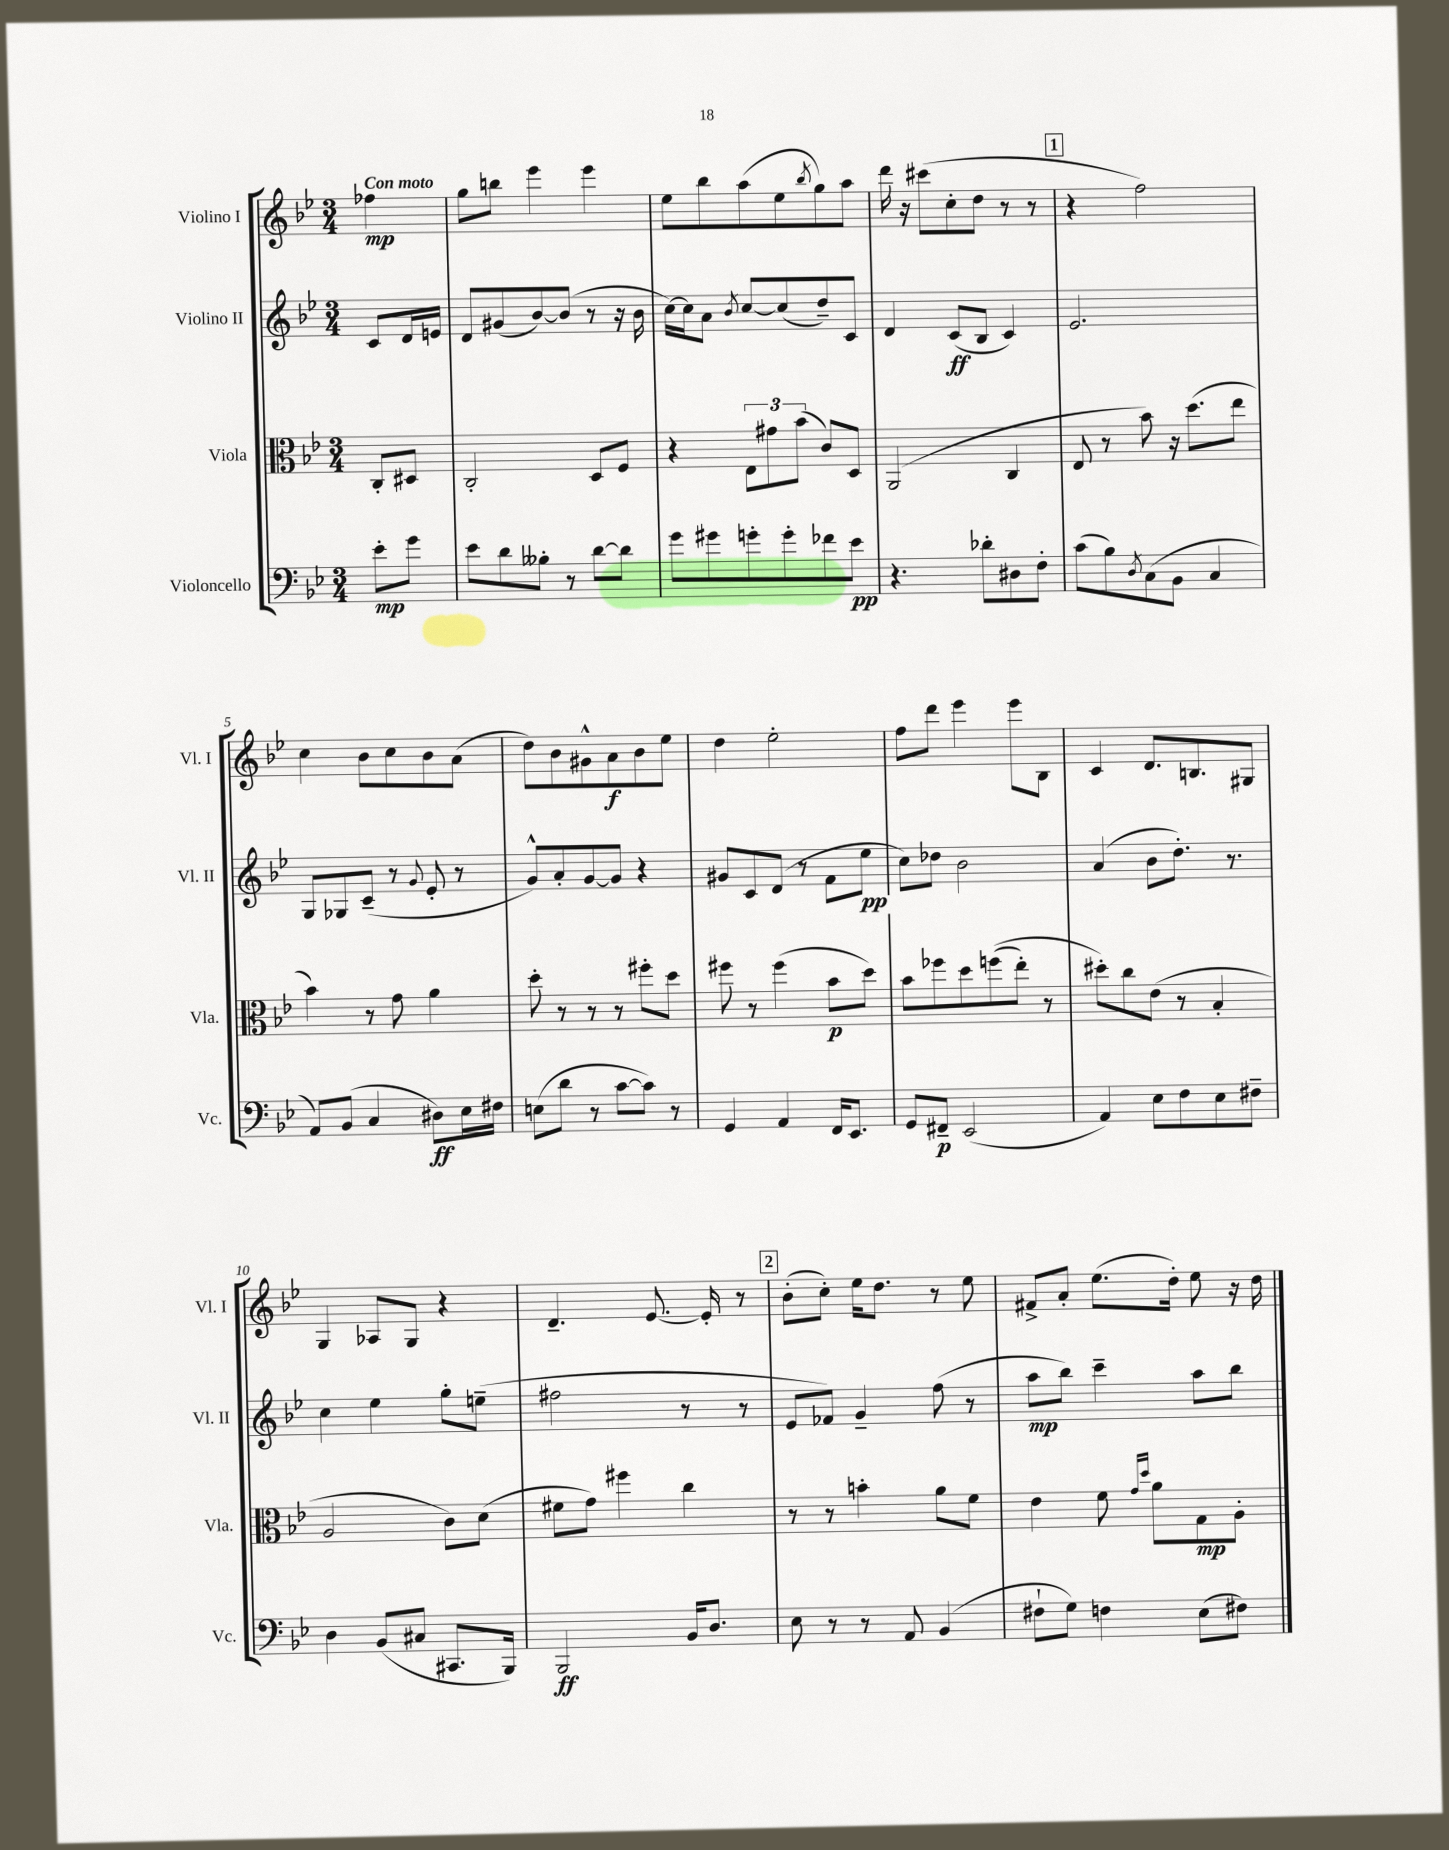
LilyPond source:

<<
\new StaffGroup <<
\new Staff = "s0" \with { instrumentName = "Violino I" shortInstrumentName = "Vl. I" } {
    \clef treble \key bes \major \numericTimeSignature \time 3/4 \partial 4 \tempo "Con moto"
    fes''4\mp |
    g''8 b''8 ees'''4 ees'''4 |
    ees''8 bes''8 a''8( ees''8 \acciaccatura { bes''8 } g''8) a''8 |
    d'''16 r16 cis'''8( c''8-. d''8 r8 r8 |
    \mark \markup { \box "1" } r4 f''2) |
    c''4 bes'8 c''8 bes'8 a'8( |
    d''8) bes'8 gis'8-^ a'8\f bes'8 ees''8 |
    d''4 ees''2-. |
    f''8 d'''8 ees'''4 ees'''8 bes8 |
    c'4 d'8. b8. gis8 |
    g4 aes8 g8 r4 |
    d'4.-- ees'8.~ ees'16-. r8 |
    \mark \markup { \box "2" } bes'8-.( c''8-.) ees''16 d''8. r8 ees''8 |
    fis'8-> a'8-. ees''8.( d''16-.) ees''8 r16 d''16 \bar "|." |
}
\new Staff = "s1" \with { instrumentName = "Violino II" shortInstrumentName = "Vl. II" } {
    \clef treble \key bes \major \numericTimeSignature \time 3/4 \partial 4
    c'8 d'16 e'16 |
    d'8 gis'8( bes'8~) bes'8( r8 r16 bes'16 |
    c''16~) c''16 a'8 \acciaccatura { bes'8 } c''8~ c''8( d''8--) c'8 |
    d'4 c'8\ff( bes8 c'4) |
    \mark \markup { \box "1" } ees'2. |
    g8 ges8 c'8--( r8 \appoggiatura { g'8 } ees'8-. r8 |
    g'8-^) a'8-. g'8~ g'8 r4 |
    gis'8 c'8 d'8( r8 f'8 ees''8\pp |
    c''8) des''8 bes'2 |
    a'4( bes'8 d''8.-.) r8. |
    c''4 ees''4 g''8-. e''8--( |
    fis''2 r8 r8 |
    \mark \markup { \box "2" } ees'8 fes'8) g'4-- f''8( r8 |
    a''8\mp bes''8) c'''4-- a''8 bes''8 \bar "|." |
}
\new Staff = "s2" \with { instrumentName = "Viola" shortInstrumentName = "Vla." } {
    \clef alto \key bes \major \numericTimeSignature \time 3/4 \partial 4
    c8-. dis8 |
    c2-. d8 f8 |
    r4 \tuplet 3/2 { ees8 gis'8 bes'8( } c'8) d8 |
    a,2( c4 |
    \mark \markup { \box "1" } ees8 r8 bes'8) r16 d''8.( ees''8 |
    bes'4) r8 g'8 a'4 |
    d''8-. r8 r8 r8 fis''8-. d''8 |
    fis''8 r8 fis''4( bes'8\p d''8) |
    bes'8 fes''8 d''8 f''8(\( ees''8-.) r8 |
    dis''8-.\) c''8 ees'8( r8 bes4-. |
    a2 c'8) d'8( |
    fis'8 g'8) fis''4 c''4 |
    \mark \markup { \box "2" } r8 r8 b'4-. a'8 f'8 |
    ees'4 f'8 \grace { g'16 d''16 } a'8 g8\mp a8-. \bar "|." |
}
\new Staff = "s3" \with { instrumentName = "Violoncello" shortInstrumentName = "Vc." } {
    \clef bass \key bes \major \numericTimeSignature \time 3/4 \partial 4
    ees'8-.\mp g'8 |
    ees'8 d'8 beses8-. r8 d'8~ d'8 |
    g'8 gis'8 g'8-. g'8-. fes'8 ees'8\pp |
    r4. des'8-. dis8 f8-. |
    \mark \markup { \box "1" } c'8( bes8) \acciaccatura { d8 } c8( bes,8 c4 |
    a,8) bes,8( c4 dis8\ff) ees16 fis16 |
    e8( d'8 r8 c'8~ c'8) r8 |
    g,4 a,4 f,16 ees,8. |
    g,8 fis,8--\p ees,2( |
    a,4) ees8 f8 ees8 fis8-- |
    d4 bes,8( cis8 cis,8. bes,,16) |
    bes,,2\ff bes,16 d8. |
    \mark \markup { \box "2" } ees8 r8 r8 a,8 bes,4( |
    fis8-! g8) f4 ees8( fis8) \bar "|." |
}
>>
>>
